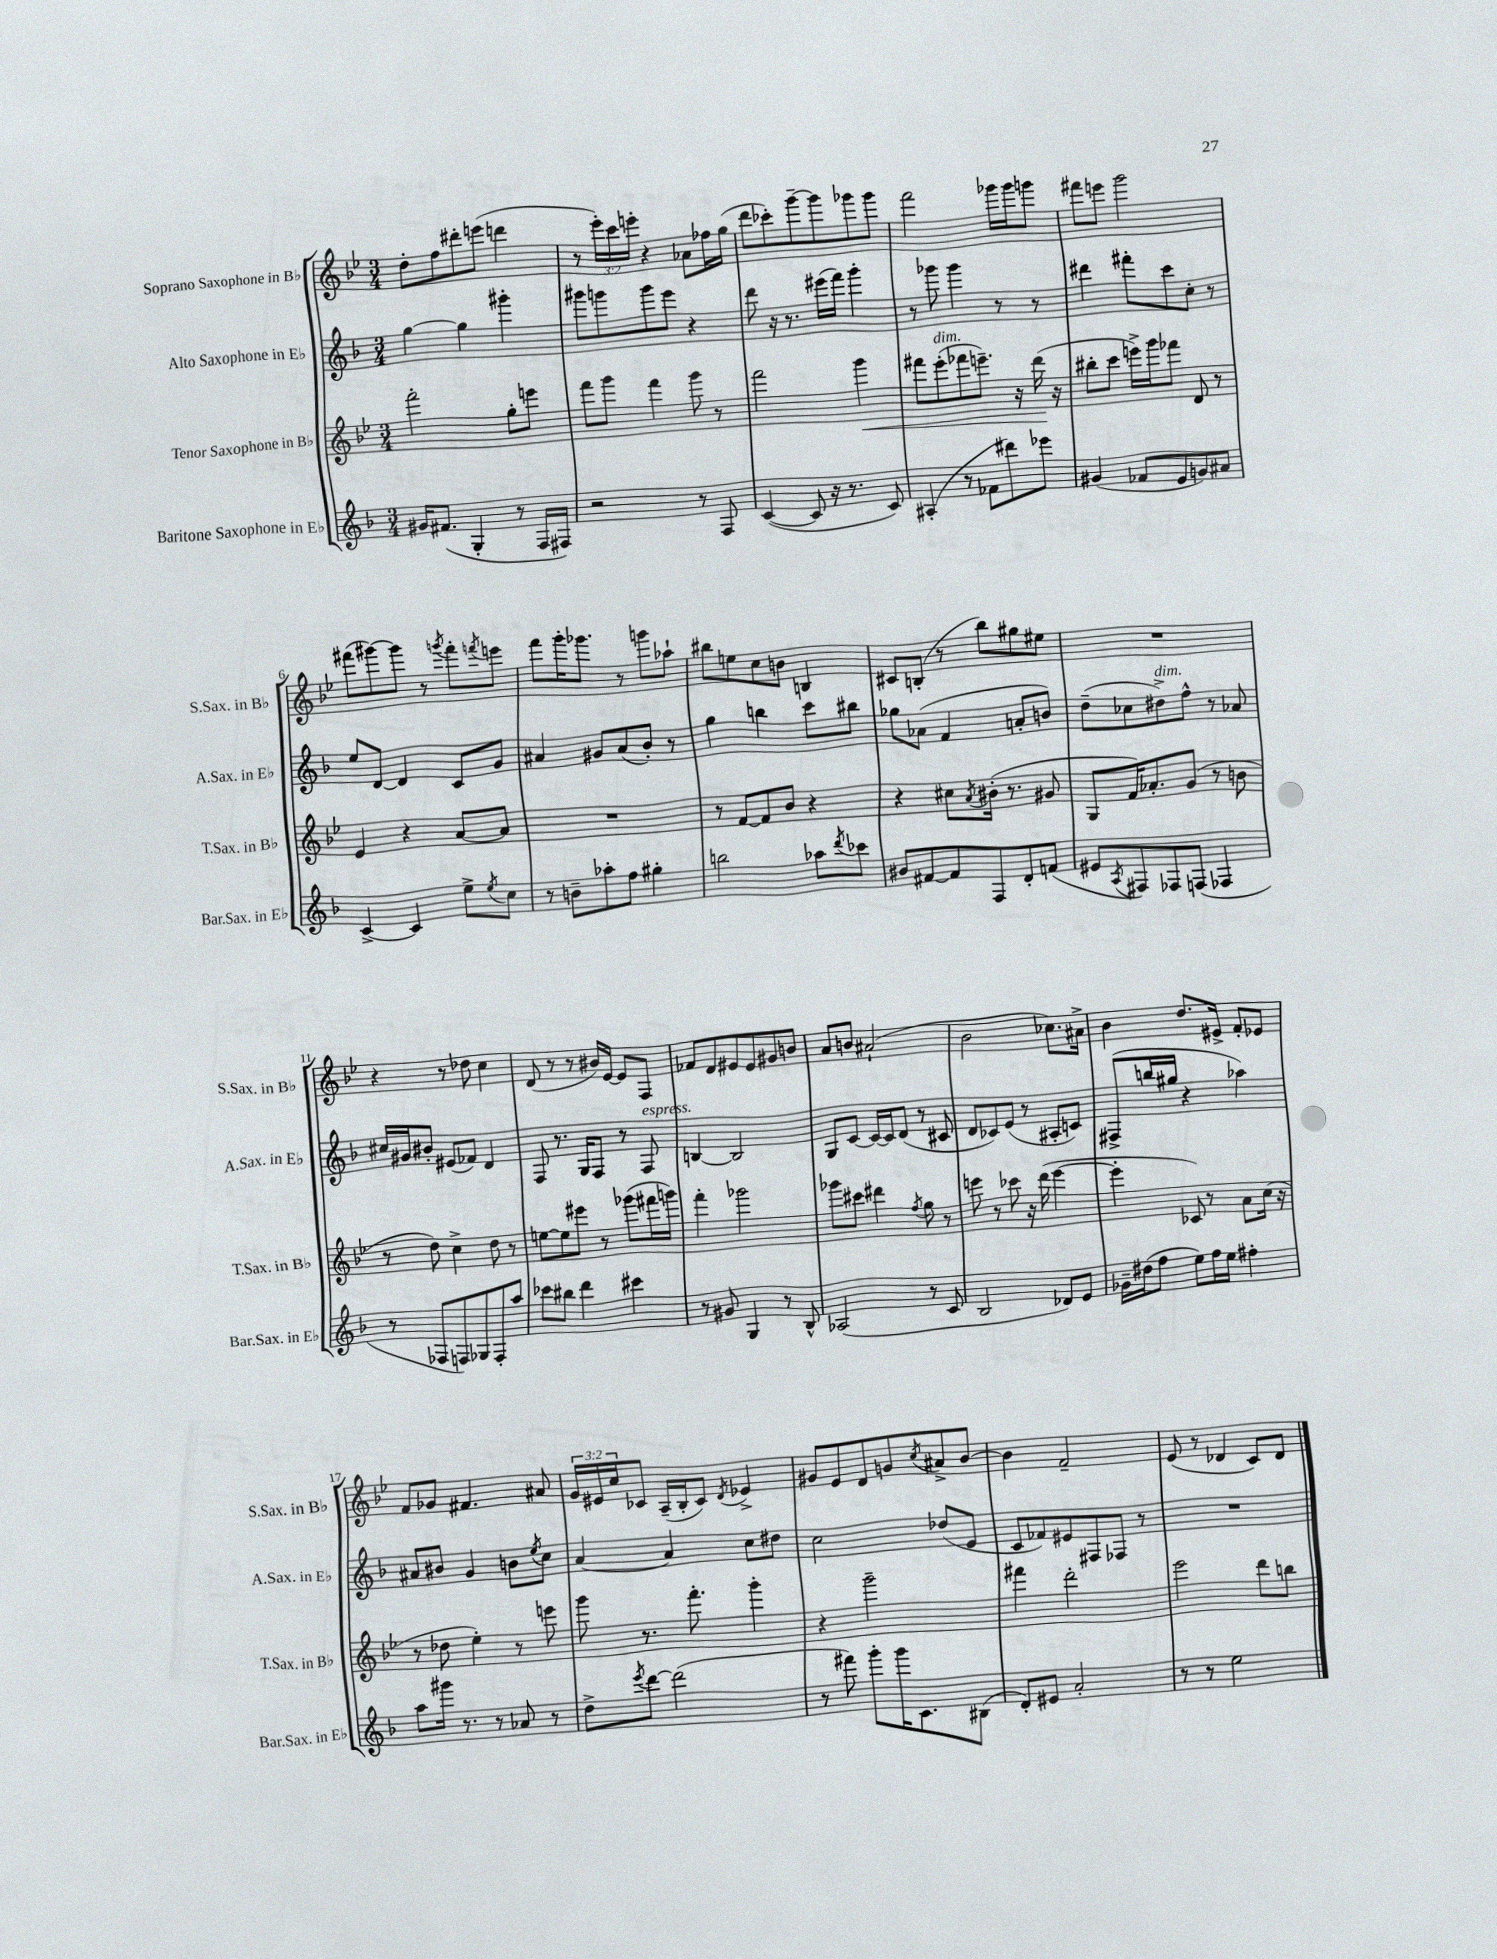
<<
\new StaffGroup <<
\new Staff = "s0" \with { instrumentName = "Soprano Saxophone in Bb" shortInstrumentName = "S.Sax. in Bb" } {
    \clef treble \key bes \major \numericTimeSignature \time 3/4 \override Staff.TupletNumber.text = #tuplet-number::calc-fraction-text
    d''8-. f''8 dis'''8-. e'''8( d'''4 |
    r8 \tuplet 3/2 { ees'''16-.) c'''16 e'''16-. } r4 aes'8 fes''16 g''16( |
    d'''8 ces'''8-.) g'''8~-- g'''8 ges'''8 ges'''8 |
    f'''2 ges'''16 ges'''16 g'''8 |
    fis'''8 e'''8 g'''2 |
    fis'''8( gis'''8~) gis'''8 r8 \acciaccatura { g'''8 } fis'''8-. \acciaccatura { f'''8 } e'''8 |
    f'''8 g'''16-. ges'''8. r8 g'''8 aes''8-! |
    bis''8 e''8 c''8 b'8 b4 |
    cis'8 b8-.( r8 bes''8) gis''8 eis''8 |
    R2. |
    r4 r8 des''8 c''4 |
    d'8( r8 r8 bis'16) ees'16~ ees'8 f8 |
    fes'8 d'8 eis'8 eis'8 gis'8 b'8 |
    a'8 b'8 ais'2-!( |
    bes'2 ces''8.) ais'16-> |
    bes'4 d''8. eis'16-> f'8-. ees'8 |
    f'8 ges'8 fis'4. ais'8 |
    \tuplet 3/2 { g'16 eis'16 c''16 } ces'8 a16--( bes16-. ces'8) \acciaccatura { d'8 } ees'4-> |
    gis'8 ees'8 d'8 g'8 \acciaccatura { c''8 } ais'8-> bes'8~ |
    bes'4 f'2-- |
    ees'8( r8 des'4 c'8) des'8 \bar "|." |
}
\new Staff = "s1" \with { instrumentName = "Alto Saxophone in Eb" shortInstrumentName = "A.Sax. in Eb" } {
    \clef treble \key f \major \numericTimeSignature \time 3/4
    g''4~ g''4 gis'''4-. |
    gis'''8 g'''8 g'''8 e'''8 r4 |
    d'''8 r16 r8. eis'''16( f'''16) g'''4-. |
    r8 ges'''8 ges'''4 r8 r8 |
    dis'''4 fis'''8-. c'''8 c''8-. r8 |
    e''8 d'8~ d'4 c'8 g'8 |
    ais'4 gis'8 ais'8( bes'8-.) r8 |
    g''4 b''4 c'''8 bis''8 |
    ges''8 aes'8( f'4 a'8-. b'8) |
    d''8--( ces''8 dis''8->^\markup { \italic "dim." }) f''8-^ r8 aes'8 |
    cis''16 gis'16 bis'8-. eis'8( fes'8) d'4 |
    f8 r8. g16 f8 r8 f8^\markup { \italic "espress." } |
    b4~ b2 |
    g8 c'8~ c'16~ c'16 d'8( r8 cis'8 |
    d'8 ces'8) e'8( r8 ais8-. c'8) |
    fis8->( b''16 gis''16 r4 aes''4) |
    ais'8 bis'8 g'4 b'8 \acciaccatura { e''8 } c''8 |
    a'4~ a'4 c''8 dis''8 |
    c''2 des''8( e'8 |
    c'8 fes'8) eis'8 fis8 fes8 r8 |
    R2. \bar "|." |
}
\new Staff = "s2" \with { instrumentName = "Tenor Saxophone in Bb" shortInstrumentName = "T.Sax. in Bb" } {
    \clef treble \key bes \major \numericTimeSignature \time 3/4
    f'''2-. g''8-. e'''8 |
    f'''8 g'''8 f'''4 g'''8 r8 |
    f'''2 g'''4\< |
    fis'''8 ees'''8-.^\markup { \italic "dim." }( fes'''8 e'''8.--) r16 d'''16\!( r16 |
    bis''8-. c'''8 e'''16->) g'''16 fes'''8 d'8 r8 |
    ees'4 r4 a'8~ a'8 |
    R2. |
    r8 f'8~ f'8 bes'8 r4 |
    r4 cis''8 \acciaccatura { a'8 } bis'16-.( r8. gis'8 |
    g8 f'16) aes'8.-. g'8( r8 b'8 |
    r8 d''8) c''4-> d''8 r8 |
    e''8~ e''8 eis'''8 r8 ges'''8( fis'''16 g'''16) |
    f'''4-. ges'''2 |
    ges'''8 cis'''8 dis'''4 \acciaccatura { f''8 } g''8 r8 |
    e'''8 r8 ces'''8 r16 d'''16( e'''4~ |
    e'''4-. ces'8) r8 a'8 c''16( r16 |
    r8 des''8 ees''4-.) r8 e'''8 |
    g'''8 r8. f'''8.-. g'''4-. |
    r4 g'''2-- |
    fis'''4 d'''2-. |
    ees'''2 d'''8 b''8 \bar "|." |
}
\new Staff = "s3" \with { instrumentName = "Baritone Saxophone in Eb" shortInstrumentName = "Bar.Sax. in Eb" } {
    \clef treble \key f \major \numericTimeSignature \time 3/4
    gis'16 fis'8.( g4-. r8 f16 fis16) |
    r2 r8 f8 |
    c'4~( c'8 r16 r8. c'8) |
    ais4-.( r8 fes'8 dis'''8) ees'''8 |
    gis'4( fes'8 e'8 g'8) ais'8 |
    c'4~-> c'4 e''8-> \acciaccatura { e''8 } c''8 |
    r8 b'8-- aes''8-. f''8 gis''4-. |
    b''2 aes''8 \acciaccatura { d'''8 } ces'''8 |
    bis'8 fis'8~ fis'8 f8 d'8-. f'8( |
    eis'8 \acciaccatura { a8 } fis8) fes8 f8( fes4 |
    r8 fes8 f8) ges8 f8-. a''8 |
    ces'''8 bis''8 d'''4 cis'''4 |
    r8 gis'8 g4 r8 bes8-^ |
    aes2( r8 c'8 |
    bes2 des'8) e'8 |
    ges'16-- dis''16( f''8 e''8) f''16 e''16 fis''4-. |
    a''8 gis'''16 r8. r8 aes'8 r8 |
    d''8-> \acciaccatura { e'''8 } d'''8~ d'''2( |
    r8 fis'''8) g'''8-. g'''16 c'8. bis8( |
    d'8-.) eis'8 a'2-. |
    r8 r8 e''2 \bar "|." |
}
>>
>>
